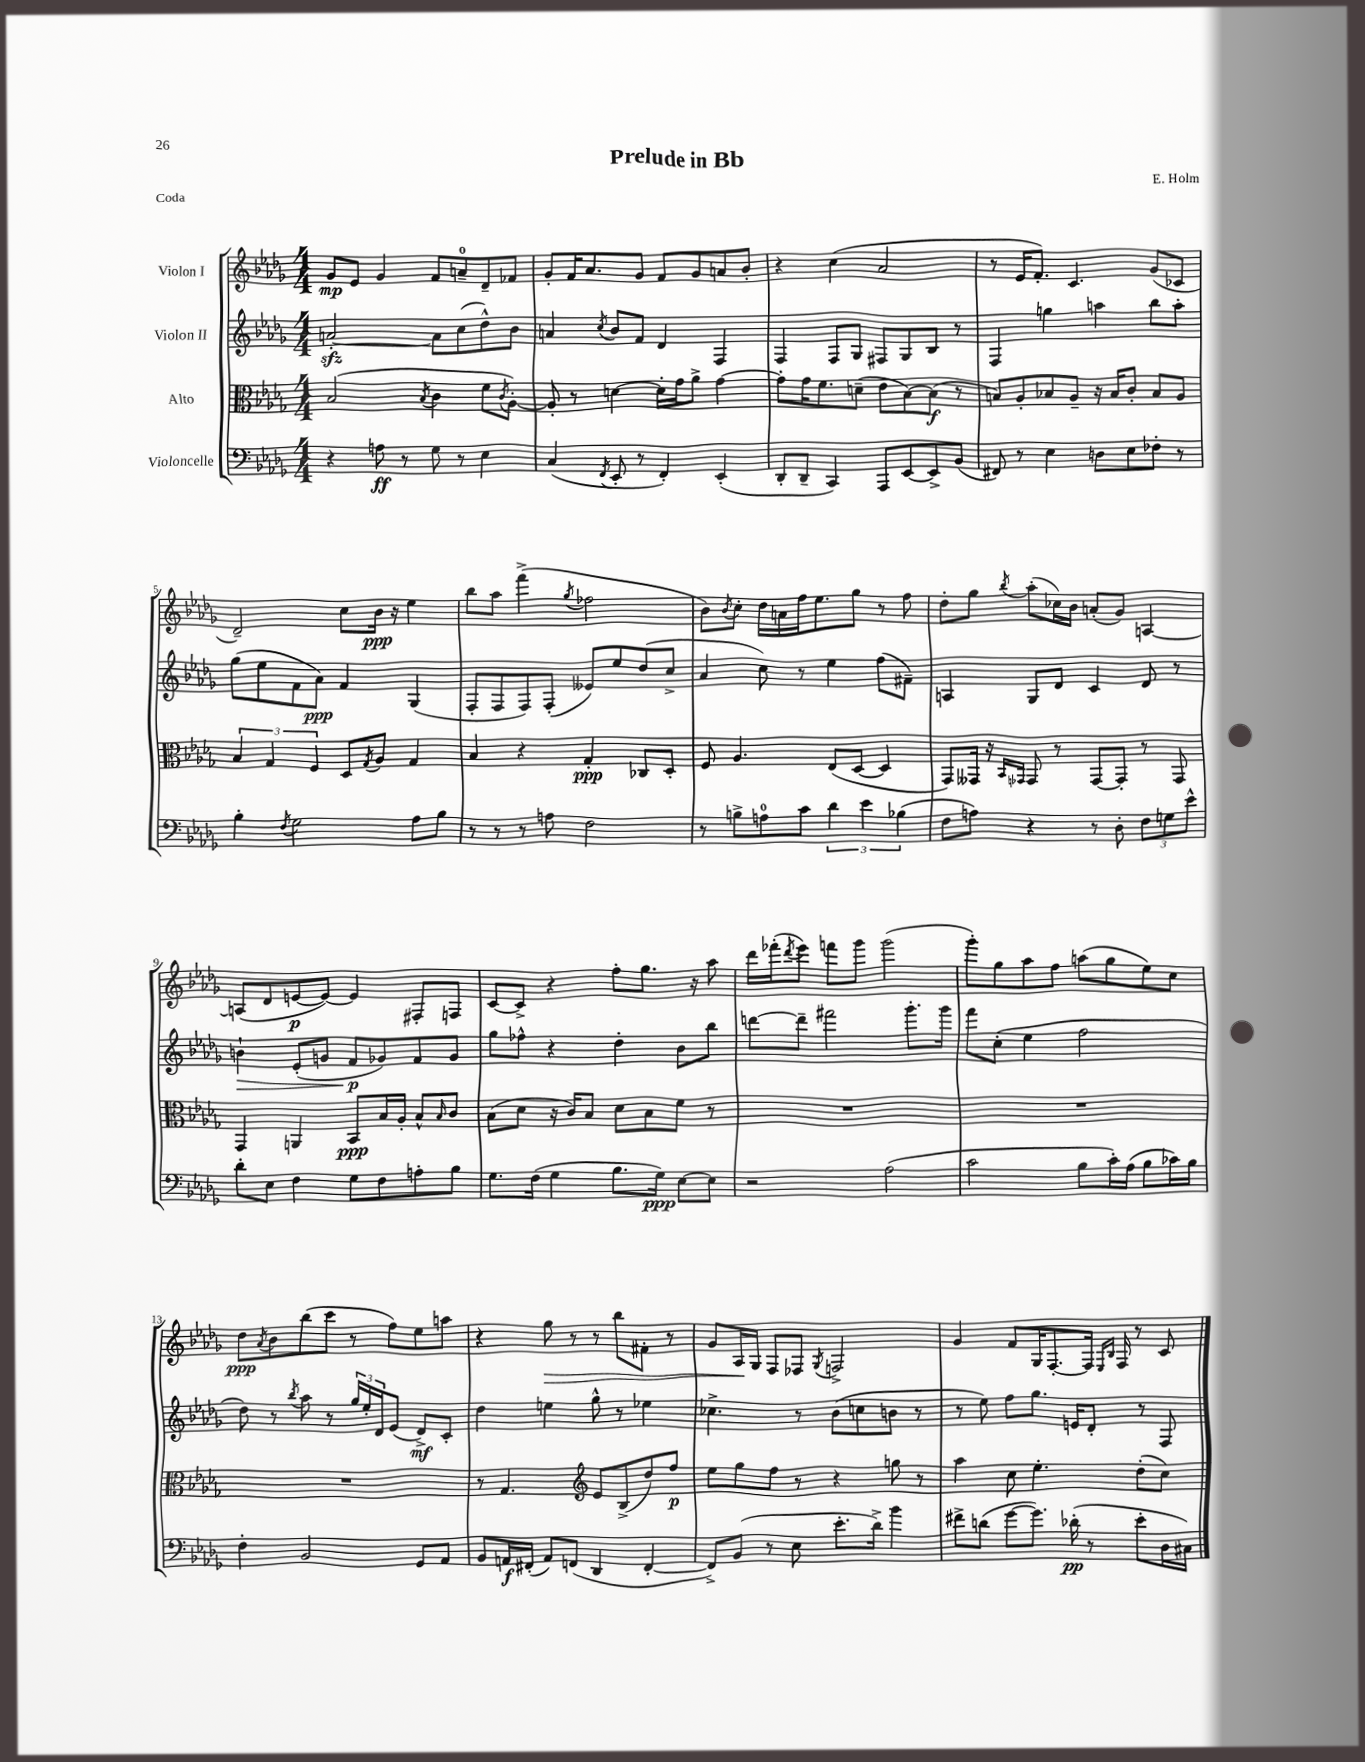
\header { title = "Prelude in Bb" composer = "E. Holm" piece = "Coda" }
<<
\new StaffGroup <<
\new Staff = "s0" \with { instrumentName = "Violon I" } {
    \clef treble \key des \major \numericTimeSignature \time 4/4
    ges'8\mp ees'8 ges'4 f'8 a'8-0-- des'8-- fes'8 |
    ges'8-. f'16 aes'8. ges'8 f'8 ges'8 a'8 bes'8-. |
    r4 c''4( aes'2 |
    r8 ees'16 f'8.-.) c'4. ges'8( ces'8 |
    des'2--) c''8 bes'16\ppp r16 ees''4 |
    bes''8 aes''8 f'''4->( \acciaccatura { ges''8 } fes''2 |
    bes'8) \acciaccatura { bes'8 } c''8-. des''16 a'16 f''16 ees''8. ges''8 r8 f''8 |
    des''8-. ges''8 \acciaccatura { bes''8 } aes''8-.( ces''16) bes'16 a'8-.( ges'8) a4~ |
    a8( des'8 e'8~\p e'8~) e'4 fis8-. f8 |
    c'8~ c'8-> r4 f''8-. ges''8. r16 aes''8 |
    des'''16 fes'''16-.( \acciaccatura { des'''8 } ees'''8) f'''8 ges'''8 ges'''2( |
    ges'''8-.) ges''8 aes''8 f''8 a''8( ges''8 ees''8) c''8 |
    des''8\ppp \acciaccatura { aes'8 } bes'8 bes''8( c'''8 r8 f''8) ees''8 a''8 |
    r4 ges''8\> r8 r8 bes''8 fis'8-. r8 |
    ges'8 aes16\! ges16 f8 fes8 \acciaccatura { ges8 } f2-> |
    ges'4 f'8 ges16 f8.~-. f16 \grace { ees16 bes16 } f16 r8 c'8 \bar "|." |
}
\new Staff = "s1" \with { instrumentName = "Violon II" } {
    \clef treble \key des \major \numericTimeSignature \time 4/4
    a'2~-.\sfz a'8 c''8( des''8-^) bes'8 |
    a'4 \acciaccatura { c''8 } bes'8 f'8 des'4 f4 |
    f4 f8 ges8 fis8 ges8 bes8 r8 |
    f4 g''4 a''4 bes''8 a''8-. |
    ges''8( ees''8 f'8 aes'8\ppp) f'4 ges4( |
    f8-. f8 f8) f8-.( eeses'8) ees''8 des''8( c''8-> |
    aes'4 c''8) r8 ees''4 f''8( fis'8--) |
    a4 ges8 des'8 c'4 des'8 r8 |
    b'4-!\> ees'8-.( g'8 f'8\p\! ges'8) f'8 ges'8 |
    ges''8 fes''8-^ r4 des''4-. bes'8 bes''8 |
    d'''8~ d'''8-- fis'''2 ges'''8.-. ges'''16 |
    f'''8 c''8-.( ees''4 f''2 |
    des''8) r8 \acciaccatura { bes''8 } aes''8 r8 \tuplet 3/2 { ges''16 ees''16-. des'16 } ees'8( des'8->\mf) c'8-. |
    des''4 e''4 ges''8-^ r8 ees''4 |
    ces''4.-> r8 bes'8( c''8 b'8 r8 |
    r8 ees''8) f''8 ges''8. e'16 des'8-. r8 f8 \bar "|." |
}
\new Staff = "s2" \with { instrumentName = "Alto" } {
    \clef alto \key des \major \numericTimeSignature \time 4/4
    bes2( \acciaccatura { bes8 } c'4 f'8 \acciaccatura { c'8 } aes8~-.) |
    aes8-. r8 d'4~ d'16-. ges'16 aes'8-> ges'4~ |
    ges'8-. ges'16 f'8. d'8--( ees'8 bes8~) bes8\f( r8 |
    b8) aes8-. bes8 aes8-- r16 bes16 c'8-. bes8 aes8 |
    \tuplet 3/2 { bes4 ges4 f4 } des8 \acciaccatura { ges8 } aes8 ges4 |
    bes4 r4 ges4-.\ppp ces8 des8-. |
    f8 aes4. ees8( des8~ des4 |
    ges,8) geses,16 r16 \grace { bes,16 ges,16 } ges,8 r8 ges,8~ ges,8-. r8 ges,8 |
    ges,4 a,4 bes,8\ppp bes16 aes16-. bes8-^ \grace { bes16 } c'8 |
    bes8( des'8 r16 c'16) bes8 des'8 bes8 f'8 r8 |
    R1 |
    R1 |
    R1 |
    r8 ges4. \clef treble ees'8 bes8->( des''8) f''8\p |
    ees''8 ges''8 f''8 r8 r4 g''8 r8 |
    aes''4 c''8 ees''4.-. des''8-.( c''8) \bar "|." |
}
\new Staff = "s3" \with { instrumentName = "Violoncelle" } {
    \clef bass \key des \major \numericTimeSignature \time 4/4
    r4 a8\ff r8 ges8 r8 ees4 |
    c4( \acciaccatura { f,8 } ees,8-. r8 f,4-.) ees,4-.( |
    des,8-. des,8-- c,4) aes,,8 ees,8~ ees,8-> bes,8( |
    fis,8) r8 ees4 d8 ees8 fes8-. r8 |
    bes4-. \acciaccatura { f8 } ges2 aes8 bes8 |
    r8 r8 r8 a8 f2 |
    r8 b8-> a8-0 c'8 \tuplet 3/2 { des'4 ees'4 bes4( } |
    f8 a8) r4 r8 des8-. \tuplet 3/2 { f8 g8 ees'8-^ } |
    des'8-. ees8 f4 ges8 f8 a8-. bes8 |
    ges8. f16( ges4 bes8. ges16\ppp) ees8~ ees8 |
    r2 aes2( |
    c'2 bes8 c'16-.) aes16( bes8 ces'16) bes16 |
    f4-. bes,2 ges,8 aes,8 |
    bes,8 a,16\f fis,16-.( a,8) f,8( des,4 f,4~-. |
    f,8->) bes,8( r8 ees8 ees'8.-. des'16->) bes'4 |
    fis'8-> d'8( ges'8~ ges'8.) des'16-.\pp( r8 ees'8-. des16 cis16) \bar "|." |
}
>>
>>
